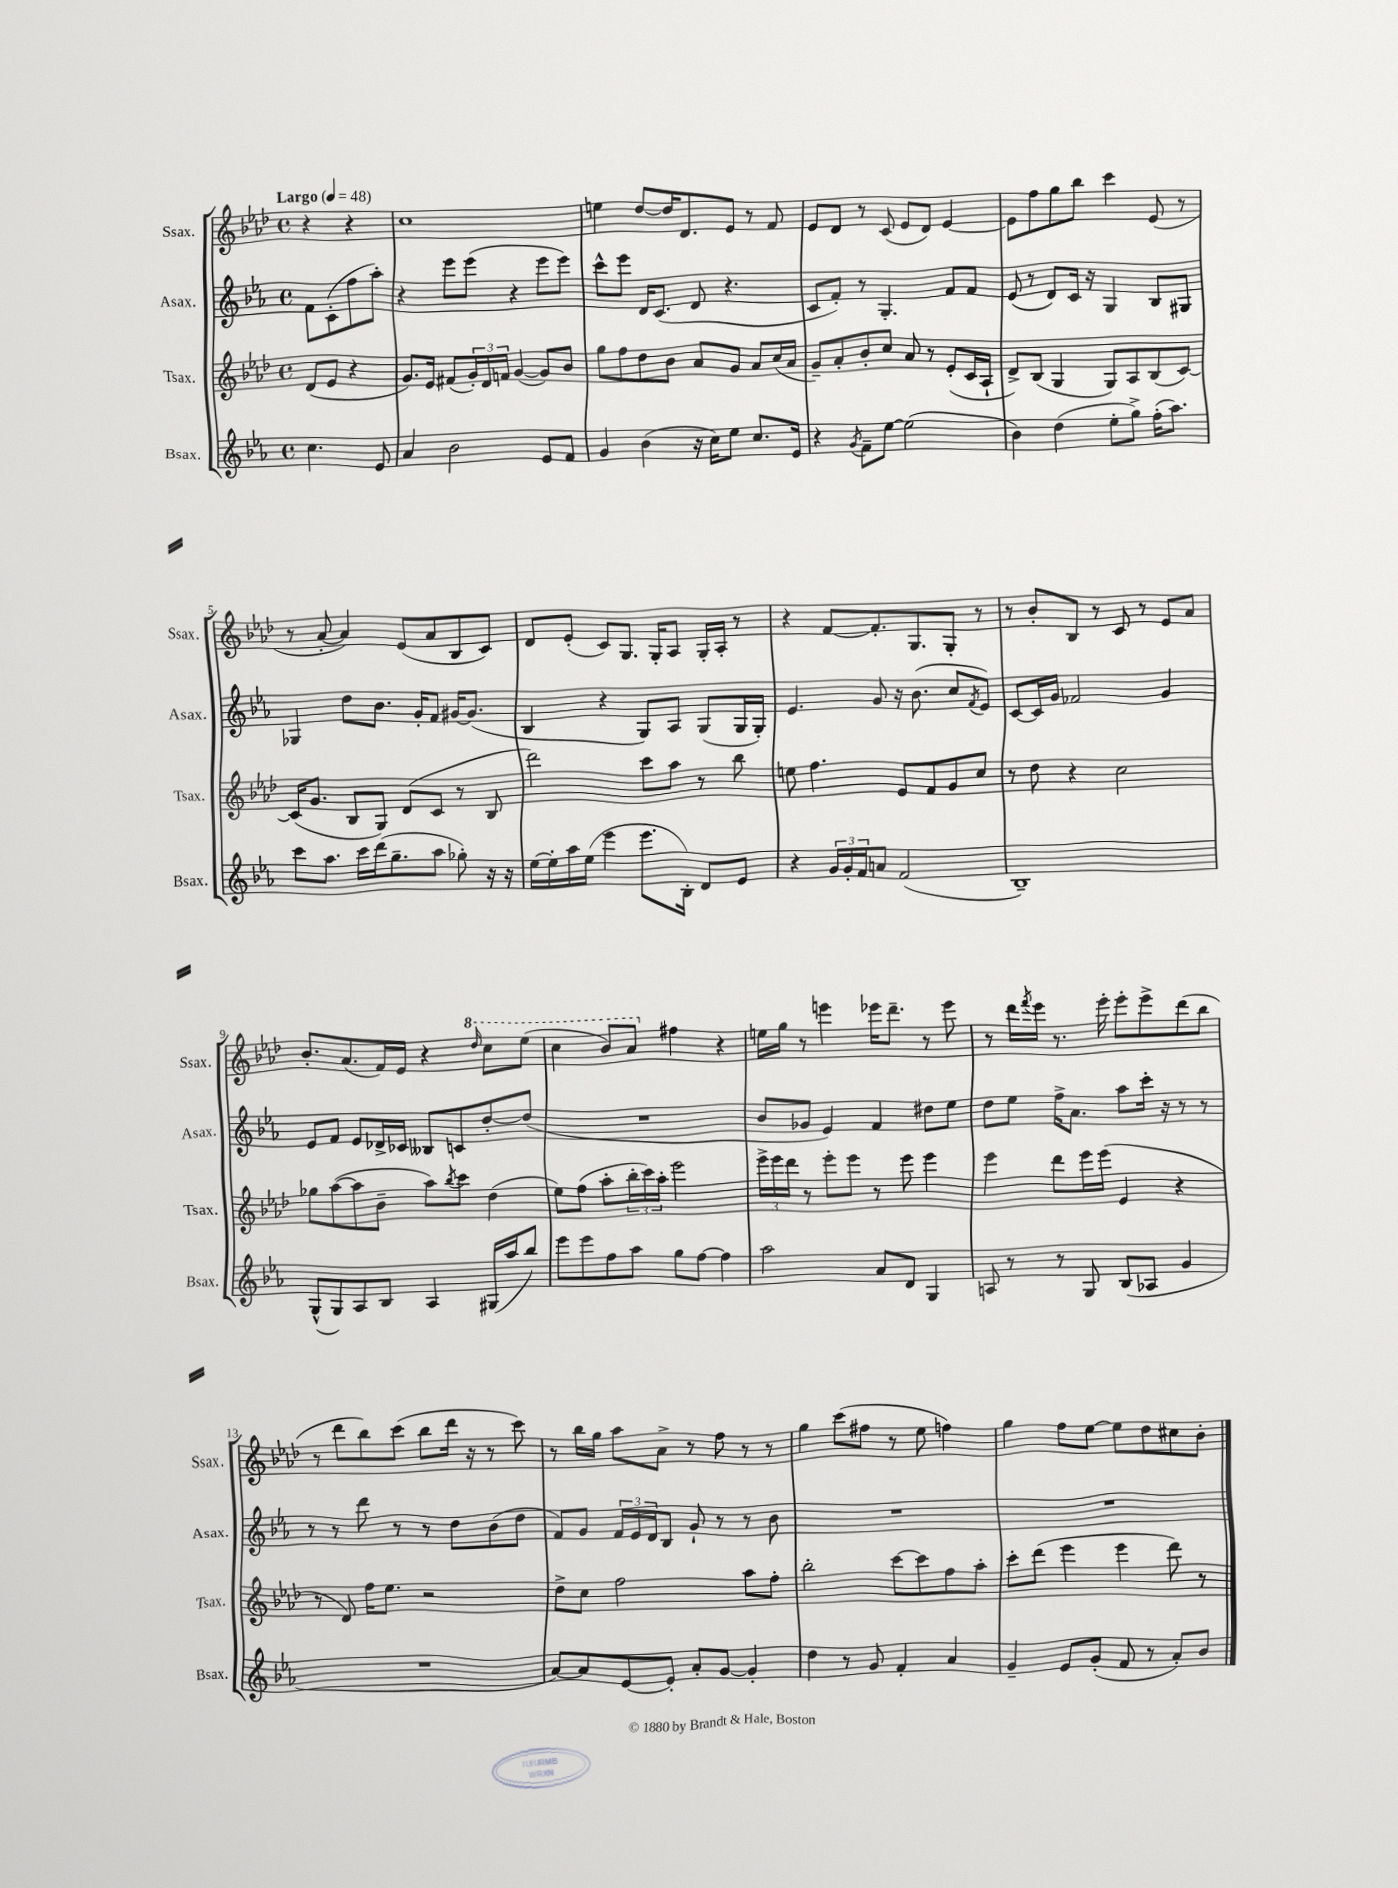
<<
\new StaffGroup <<
\new Staff = "s0" \with { instrumentName = "Ssax." shortInstrumentName = "Ssax." } {
    \clef treble \key aes \major \defaultTimeSignature \time 4/4 \partial 2 \tempo "Largo" 4 = 48
    r4 r4 |
    c''1 |
    e''4 des''8~ des''16 des'8. ees'8 r8 f'8 |
    ees'8 des'8 r8 c'8( ees'8 des'8) ees'4~ |
    ees'8 f''8 g''8 bes''8 c'''4 ees'8( r8 |
    r8 aes'8~-. aes'4) ees'8( aes'8 bes8 c'8) |
    des'8 ees'8-.( c'8) g8. g16-. aes8 g16-. aes16-. r8 |
    r4 f'8~ f'8.-. g8. g8-. r8 |
    r8 bes'8-. bes8 r8 c'8 r8 ees'8 aes'8 |
    bes'8.-. aes'8.( f'16) ees'16 r4 \ottava #1 \grace { des'''16 } c'''8 ees'''8( |
    c'''4 bes''8) aes''8 \ottava #0 fis''4 r4 |
    e''16 g''16 r8 e'''4 ees'''16 des'''8.-- r8 ees'''8 |
    r8 des'''16 \acciaccatura { f'''8 } ees'''16 r8. ees'''16-. ees'''8-. ees'''8-> des'''8( bes''8 |
    r8 des'''8 bes''8) c'''8( bes''8 des'''16 r16 r8 c'''8) |
    r8 bes''16 g''16 aes''8 aes'8-> r8 f''8 r8 r8 |
    g''4 c'''8( fis''8 r8 ees''8 f''4) |
    g''4 f''8 ees''8~ ees''8 des''8 cis''8 bes'8-. \bar "|." |
}
\new Staff = "s1" \with { instrumentName = "Asax." shortInstrumentName = "Asax." } {
    \clef treble \key ees \major \defaultTimeSignature \time 4/4 \partial 2
    f'8 c'8-.( f''8 aes''8-.) |
    r4 ees'''8 ees'''8( r4 ees'''8 ees'''8) |
    c'''8-^ ees'''8 d'16 c'8.( d'8 r4. |
    c'8 f'8-.) r8 g4.-. f'8 f'8 |
    ees'8( r8 d'8) c'16 r16 g4 bes8 gis8 |
    ges4 d''8 bes'8. g'16-. f'8 gis'16~ gis'8.( |
    bes4 r4 g8) aes8 g8( g16 g16-.) |
    ees'4. g'8 r16 bes'8.( c''8 \acciaccatura { f'8 } ees'8) |
    c'8~ c'16 g'16 fes'2 g'4 |
    ees'8 f'8 ees'8 des'16-> ces'16 beses8 c'8 d''8~-. d''8( |
    R1 |
    bes'8 ges'8 ees'4) f'4 dis''8 ees''8 |
    d''8 ees''8 f''16-> aes'8. aes''8 c'''16-. r16 r8 r8 |
    r8 r8 d'''8 r8 r8 d''8 bes'8( d''8 |
    f'8) g'8 \tuplet 3/2 { f'16 ees'16 d'16 } bes8 g'8-! r8 r8 bes'8 |
    R1 |
    R1 \bar "|." |
}
\new Staff = "s2" \with { instrumentName = "Tsax." shortInstrumentName = "Tsax." } {
    \clef treble \key aes \major \defaultTimeSignature \time 4/4 \partial 2
    des'8( ees'8 r4 |
    g'8.) ees'16 fis'8( \tuplet 3/2 { g'16-.) des'16 f'16 } g'4~( g'8) bes'8 |
    g''8 f''8 des''8 bes'8 aes'8 g'8 aes'8 c''16( aes'16 |
    g'8--) aes'8-. bes'8-. c''8 aes'8 r8 ees'8-.( c'16 aes16-! |
    des'8->) bes8( g4 g8) aes8 bes8( c'8~) |
    c'16( g'8. bes8 g8) des'8( c'8 r8 bes8 |
    des'''2) c'''8 aes''8 r8 bes''8 |
    e''8 f''4. ees'8 f'8 g'8 c''8 |
    r8 des''8 r4 c''2 |
    ges''8 aes''8~( aes''8 bes'8-- aes''8) \acciaccatura { bes''8 } c'''8 des''4( |
    ees''8) f''8( aes''8-. \tuplet 3/2 { bes''16-. c'''16) aes''16-. } ees'''2 |
    \tuplet 3/2 { ees'''16-> ees'''16 des'''16 } r8 ees'''8-. ees'''8 r8 ees'''8 ees'''4 |
    ees'''4 des'''8 ees'''16 ees'''16( ees'4 r4 |
    r8 des'8) f''16 ees''8. r2 |
    des''8-> c''8 f''2 aes''8 f''8-. |
    bes''2-. c'''8~ c'''8 f''8 aes''8-. |
    c'''8-. des'''8( ees'''4 ees'''4 des'''8) r8 \bar "|." |
}
\new Staff = "s3" \with { instrumentName = "Bsax." shortInstrumentName = "Bsax." } {
    \clef treble \key ees \major \defaultTimeSignature \time 4/4 \partial 2
    c''4. ees'8 |
    aes'4 bes'2 ees'8 f'8 |
    g'4 bes'4( r16 c''16) ees''8 c''8. ees'16 |
    r4 \acciaccatura { g'8 } f'8-- ees''8~ ees''2( |
    bes'4) d''4( ees''8-. g''8->) f''16-.( aes''8.) |
    c'''8 aes''8. c'''16 d'''16( g''8.-- aes''8 ges''8-.) r16 r16 |
    ees''16~ ees''16-. aes''16 ees''16( ees'''4 ees'''8. bes16-.) d'8 ees'8 |
    r4 \tuplet 3/2 { g'16 g'16-. f'16 } a'8 f'2( |
    bes1--) |
    g8-^( g8) aes8 bes8 aes4 gis16( aes''16 bes''8) |
    ees'''8 ees'''8 f''8 aes''8 g''8 f''8~ f''4 |
    aes''2 aes'8 d'8 g4 |
    a8 r8 r8 g8 bes8( aes8 g'4 |
    R1 |
    aes'8~) aes'8 ees'8~ ees'8-. aes'8-. g'8~ g'4-. |
    d''4 r8 g'8 f'4-. aes'4 |
    g'4-- ees'8 g'8-.( f'8 r8 aes'8-.) bes'8 \bar "|." |
}
>>
>>
